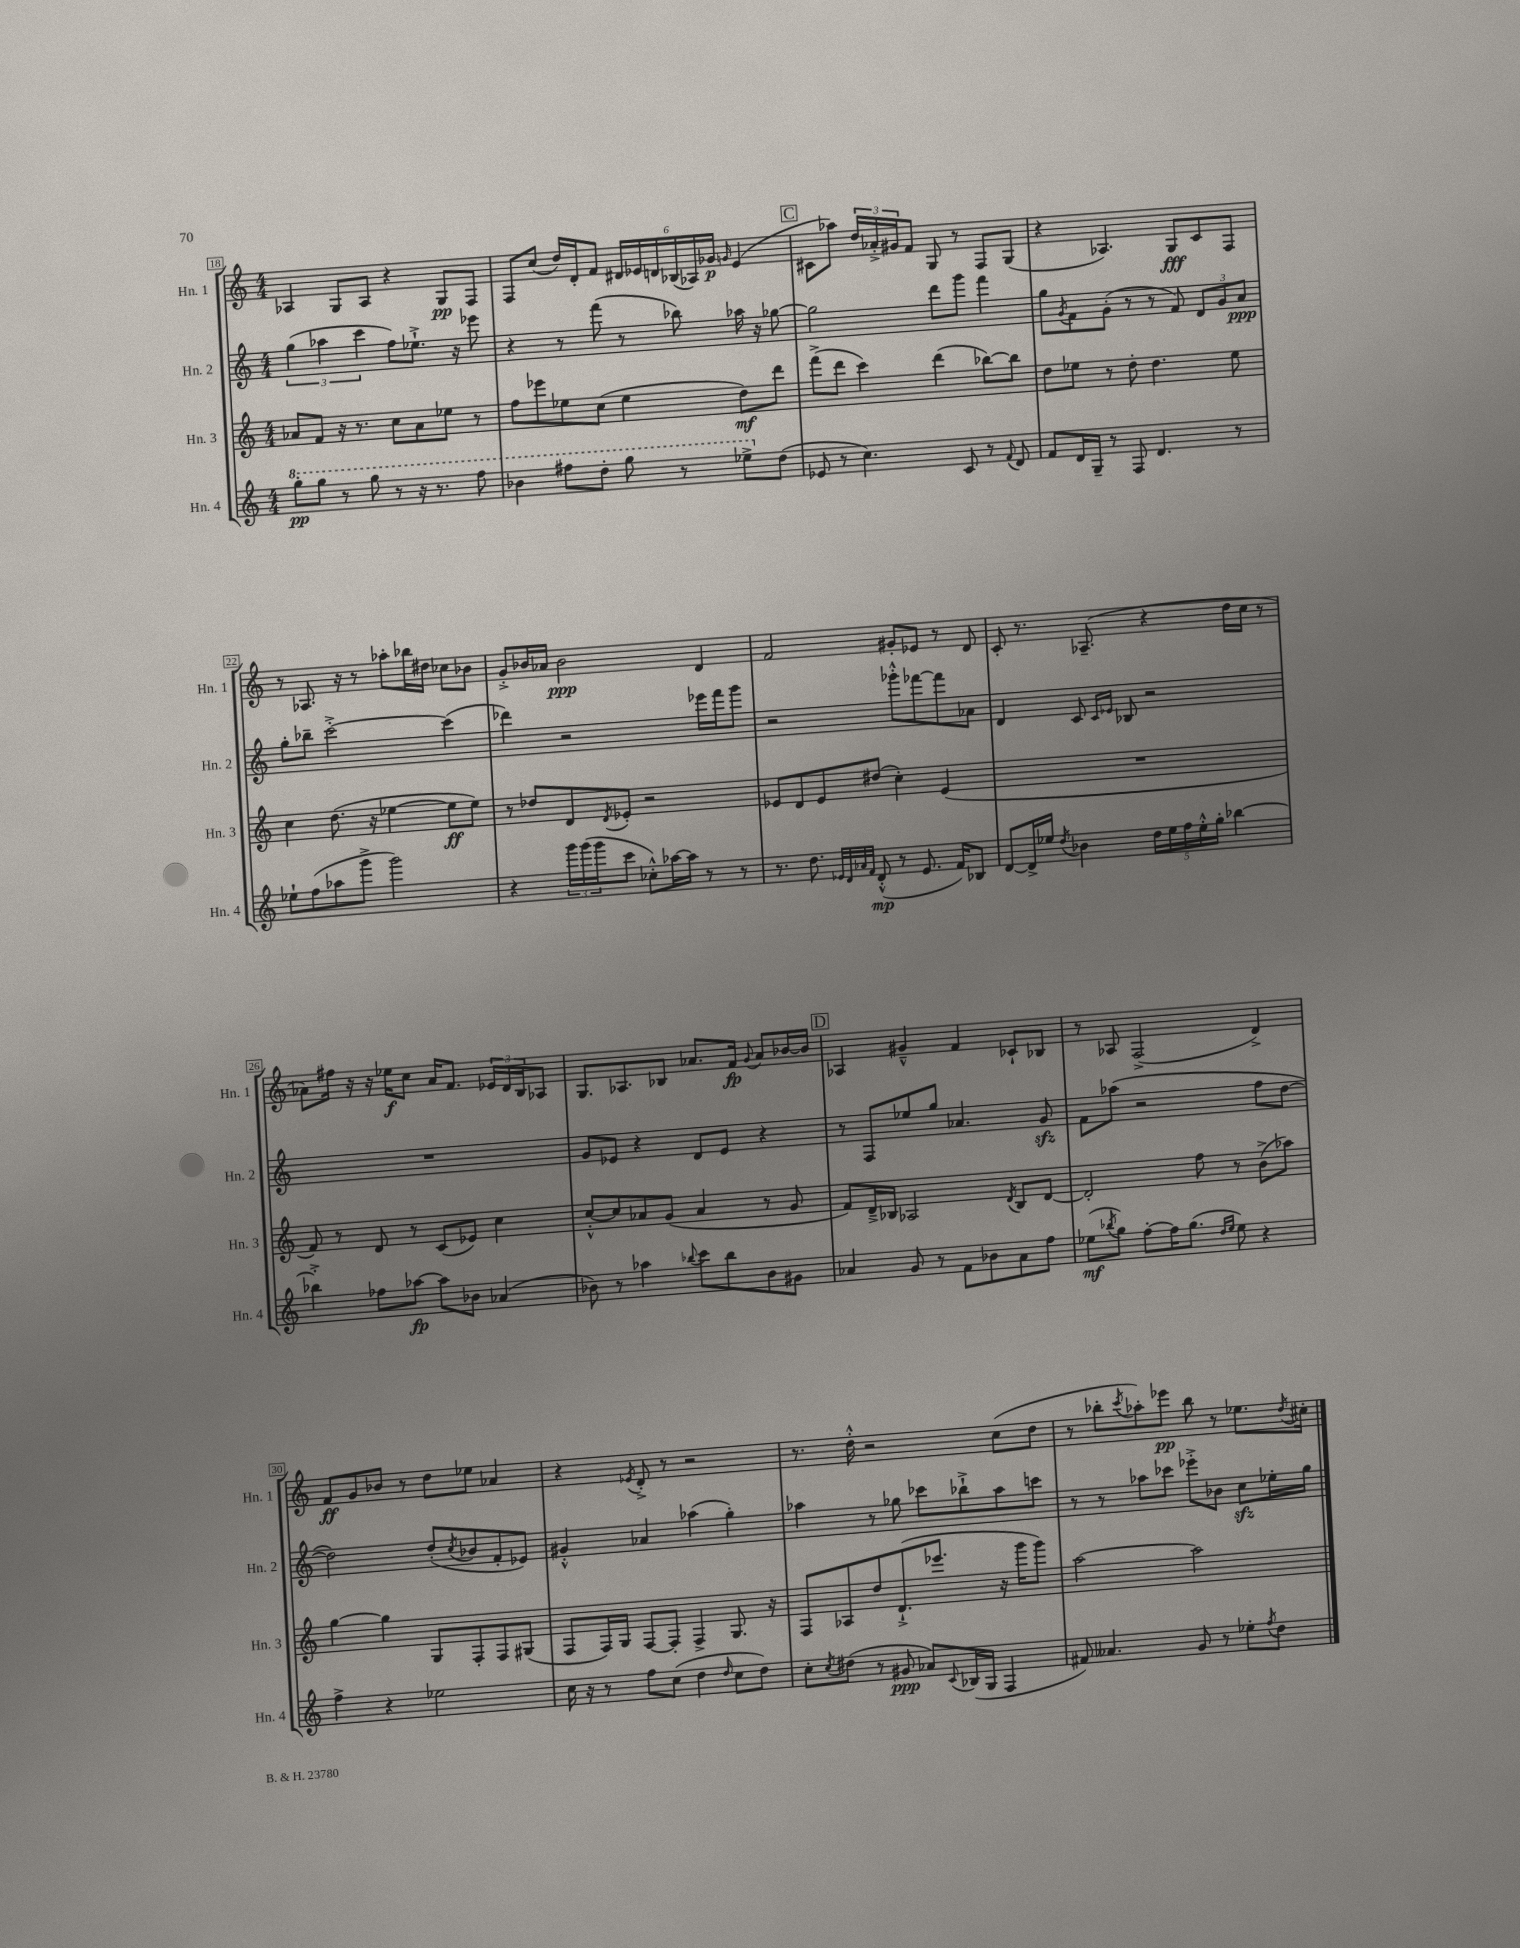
<<
\new StaffGroup <<
\new Staff = "s0" \with { instrumentName = "Hn. 1" shortInstrumentName = "Hn. 1" } {
    \clef treble \key c \major \numericTimeSignature \time 4/4
    aes4 g8 aes8 r4 g8\pp f8 |
    f8 c''8( d''16) d'16-. f'8 \tuplet 6/4 { dis'16 ees'16 d'16 bes16( aes16) ges'16\p } \grace { g'16 } ees'4( |
    \mark \markup { \box "C" } cis'8 aes''8) \tuplet 3/2 { d''16 aes'16-.-> gis'16 } f'8 g8 r8 f8 g8( |
    r4 aes4.) g8\fff c'8 f8 |
    r8 aes8. r16 r8 aes''8-. bes''16 dis''16 ces''8 bes'8 |
    g'8-.-> bes'16 aes'16 bes'2\ppp d'4 |
    f'2 gis'8-. ees'8 r8 d'8 |
    c'8-. r8. aes8.--( r4 d''16 c''16 r8 |
    aes'8) fis''16 r16 r16 ees''16\f c''8 aes'16 f'8. \tuplet 3/2 { ees'16 d'16 b16 } aes8 |
    g8. aes8. bes8 aes'8. f'16\fp \appoggiatura { g'8 } aes'8 bes'16~ bes'16 |
    \mark \markup { \box "D" } aes4 gis'4---^ f'4 ces'8-! bes8 |
    r8 aes8 f2->( d'4->) |
    f'8\ff g'8 bes'8 r8 d''8 ees''8 aes'4 |
    r4 \acciaccatura { ees'8 } d'8-.-> r8 r2 |
    r8. d''16-.-^ r2 c''8( d''8 |
    r8 bes''8-. \acciaccatura { c'''8 } aes''8-.) ees'''8\pp bes''8 r8 ees''8. \acciaccatura { d''8 } cis''16-. \bar "|." |
}
\new Staff = "s1" \with { instrumentName = "Hn. 2" shortInstrumentName = "Hn. 2" } {
    \clef treble \key c \major \numericTimeSignature \time 4/4
    \tuplet 3/2 { g''4( aes''4 c'''4 } f''8) ees''8.-!-> r16 ees'''8 |
    r4 r8 f'''8( r8 bes''8) aes''16 r16 ges''8~ |
    \mark \markup { \box "C" } ges''2 d'''8 g'''8 f'''4 |
    g''8 \acciaccatura { g'8 } f'8 g'8-.( r8 r8 f'8) \tuplet 3/2 { d'8 g'8 a'8\ppp } |
    g''8-. bes''8-- c'''2~-.-> c'''4( |
    des'''4) r2 ees'''16 f'''16 g'''8 |
    r2 ges'''8-.-^ fes'''8~ fes'''8 aes'8 |
    d'4 c'8 \grace { c'16 ees'16 } bes8 r2 |
    R1 |
    g'8 ees'8 r4 d'8 ees'8 r4 |
    \mark \markup { \box "D" } r8 f8 ees''8 g''8 aes'4. g'8\sfz |
    f'8 aes''8( r2 f''8 d''8~ |
    d''2) d''8-.( \acciaccatura { c''8 } bes'8 f'8-. ees'8) |
    gis'4-.-^ aes'4 aes''4( g''4-.) |
    aes''4 r8 ges''8 ces'''8 bes''8-!-> aes''8 c'''8 |
    r8 r8 aes''8 ces'''8 ees'''8-.-> bes'8 c''8\sfz ees''16-. g''16 \bar "|." |
}
\new Staff = "s2" \with { instrumentName = "Hn. 3" shortInstrumentName = "Hn. 3" } {
    \clef treble \key c \major \numericTimeSignature \time 4/4
    aes'8 f'8 r16 r8. c''8 aes'8 ees''8 r8 |
    f''8 ees'''8 ees''8 c''8( ees''4 d''8\mf) d'''8 |
    \mark \markup { \box "C" } f'''8->( d'''8 c'''4) d'''4( bes''8~) bes''8 |
    d''8 ees''8 r8 d''8-. d''4. ees''8 |
    c''4 d''8.( r16 ees''4~ ees''8\ff ees''8) |
    r8 des''8 d'8 \acciaccatura { d'8 } ees'8-. r2 |
    ees'8 d'8 ees'8 dis''8( c''4-.) ees'4( |
    R1 |
    f'8) r8 d'8 r8 c'8( ees'8) c''4 |
    c''8~-.-^ c''8 aes'8 g'8( aes'4 r8 g'8 |
    \mark \markup { \box "D" } f'8) d'16---> bes16 aes2 \acciaccatura { d'8 } bes8 d'8~ |
    d'2-. f''8 r8 b'8->( aes''8) |
    g''4~ g''4 g8 f8-. f8 gis8( |
    f8 f16) g16 f8~ f8-. f4-> g8. r16 |
    f8 aes8 d''8 d'8.-!->( ees'''8. r16 g'''16 g'''8) |
    a''2~ a''2 \bar "|." |
}
\new Staff = "s3" \with { instrumentName = "Hn. 4" shortInstrumentName = "Hn. 4" } {
    \clef treble \key c \major \numericTimeSignature \time 4/4
    \ottava #1 g'''8-.\pp g'''8 r8 g'''8 r8 r16 r8. f'''8 |
    bes''4 fis'''8 d'''8-. g'''8 r8 ees'''8-> \ottava #0 d''8( |
    \mark \markup { \box "C" } ees'8 r8 c''4.) c'8 r8 \appoggiatura { f'8 } d'8 |
    f'8 d'16 g16-- r8 f8 d'4. r8 |
    ees''8-! f''8( aes''8 g'''8-> g'''2) |
    r4 \tuplet 3/2 { g'''16 g'''16( g'''16 } c'''8 ces''8-.-^) aes''16~ aes''16 r8 r8 |
    r8. d''8. \grace { ees'32 d'32 aes'32 f'32 } d'8-.-^\mp( r8 ees'8. f'16) bes8 |
    d'8~ d'16-> ees''16 \acciaccatura { d''8 } bes'4 \tuplet 5/4 { d''16 ees''16 f''16 ees''16-.-^ g''16-. } bes''4~ |
    bes''4-.-> fes''8 aes''8~\fp aes''8 bes'8 aes'4( |
    bes'8) r8 aes''4 \appoggiatura { bes''8 } c'''8 bes''8 bes'8 gis'8 |
    \mark \markup { \box "D" } aes'4 g'8 r8 f'8 bes'8 aes'8 f''8 |
    ees''8\mf( \acciaccatura { bes''8 } g''8) f''8~-. f''16 g''8.( \grace { d''16 ees''16 } ees''8) r4 |
    f''4-> r4 ees''2 |
    c''16 r16 r8 f''8 c''8( d''4 \grace { d''16 } c''8 d''8) |
    c''8-. \acciaccatura { c''8 } dis''8( r8 gis'8\ppp aes'8) \appoggiatura { c'8 } bes16( g16 f4 |
    fis'8) aeses'4. g'8 r8 ees''8-. \acciaccatura { f''8 } d''8 \bar "|." |
}
>>
>>
\layout { \context { \Score currentBarNumber = #18 \override BarNumber.stencil = #(make-stencil-boxer 0.1 0.3 ly:text-interface::print) } }
